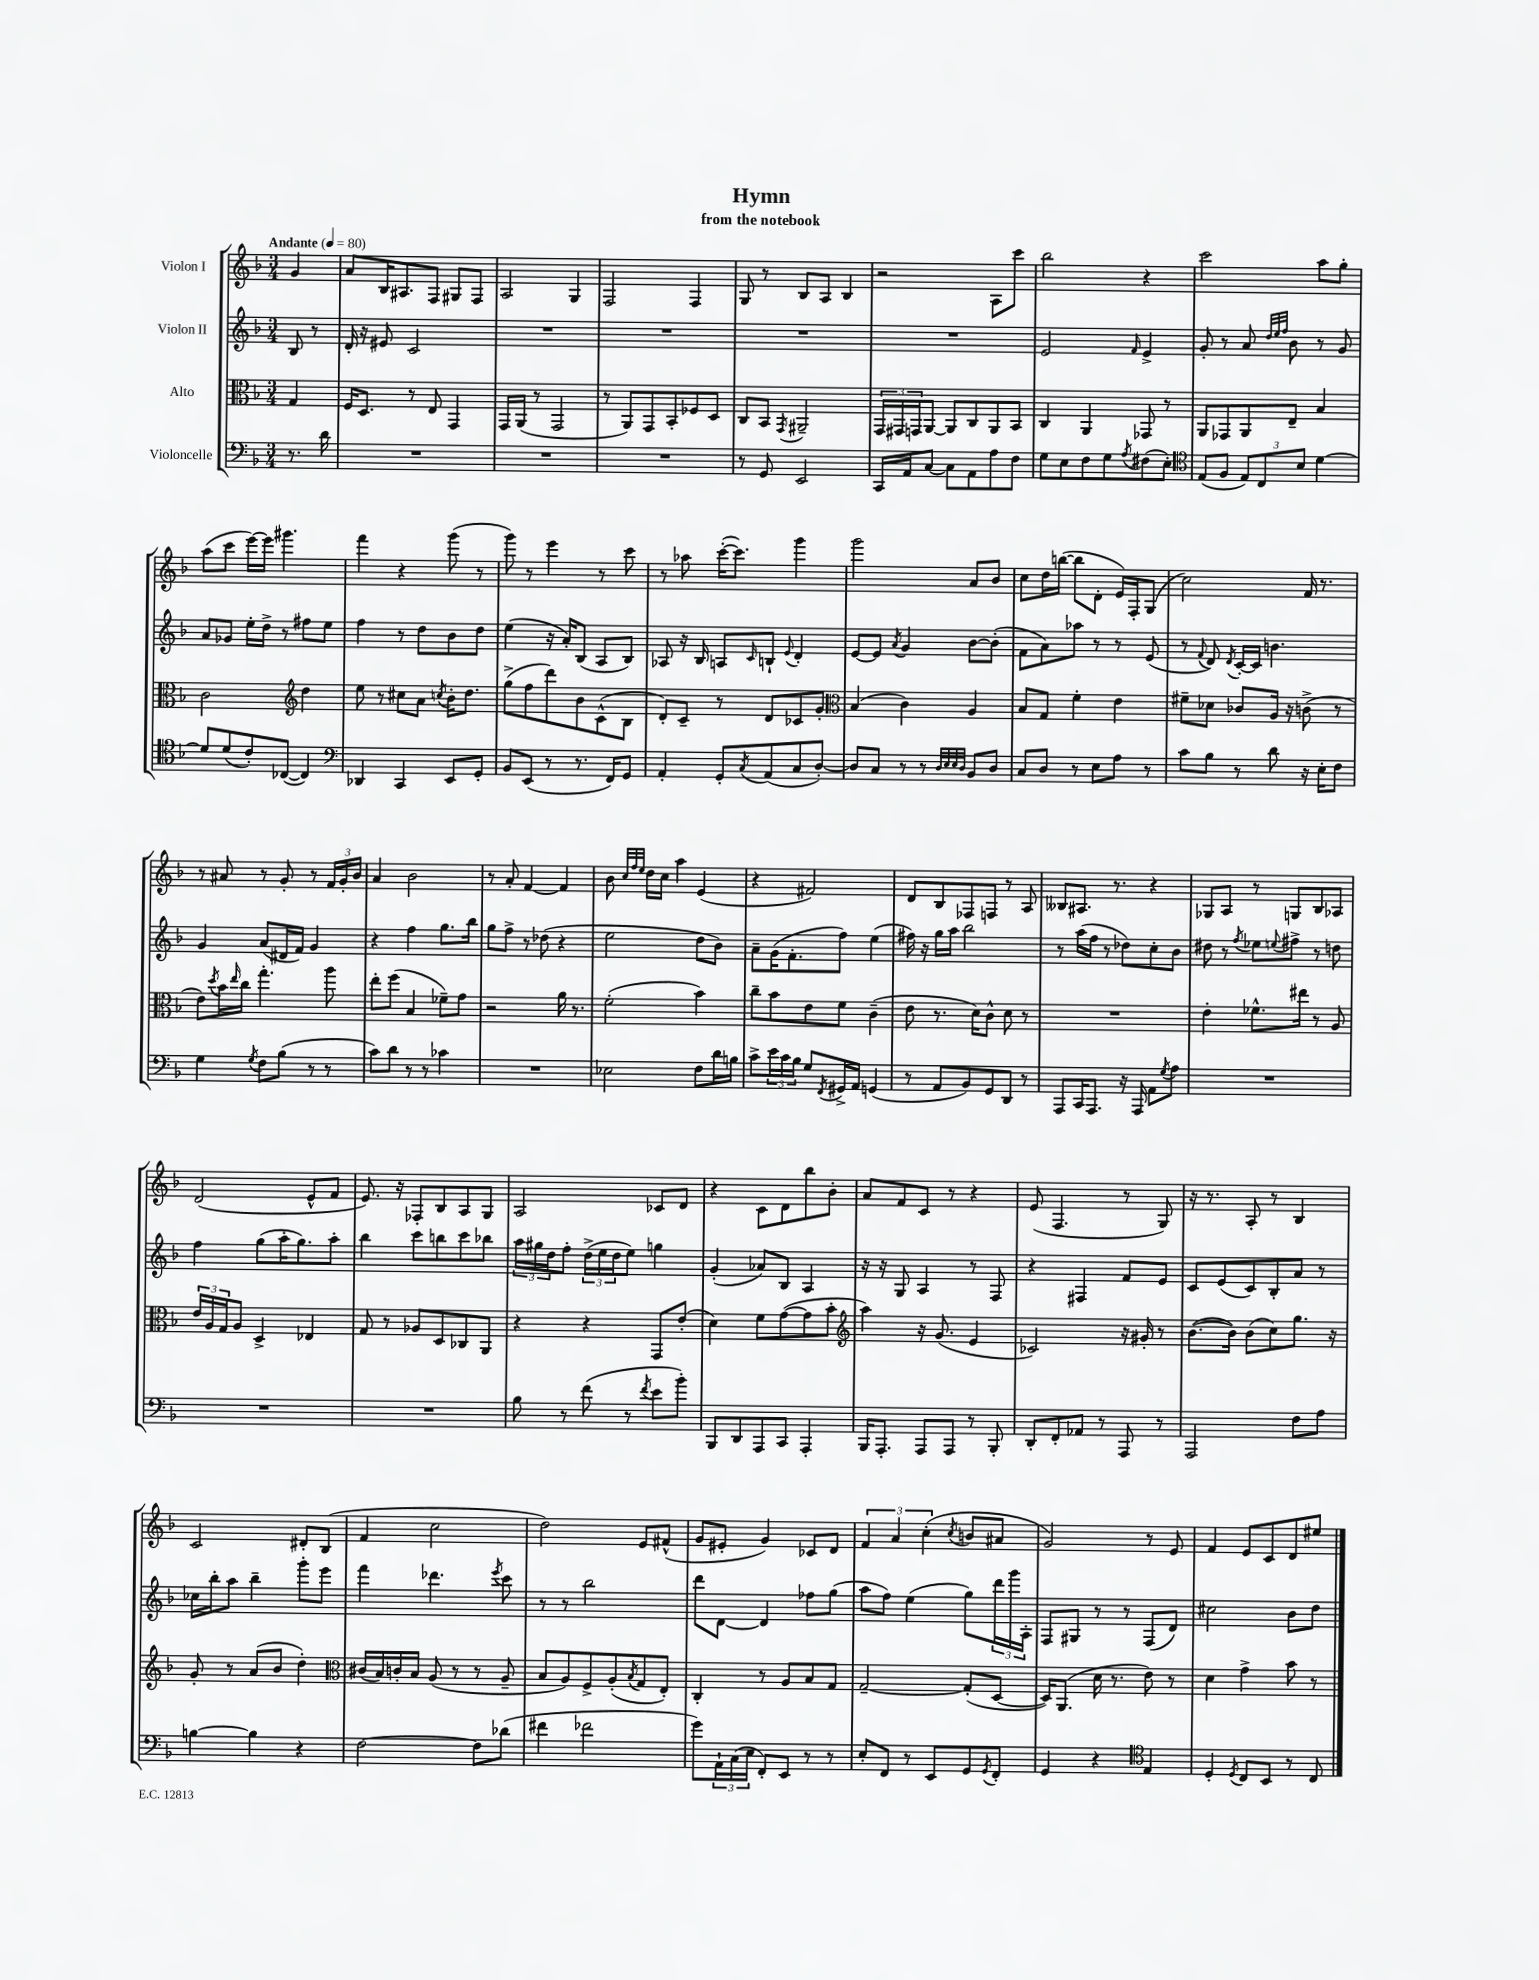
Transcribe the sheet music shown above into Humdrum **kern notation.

**kern	**kern	**kern	**kern
*staff4	*staff3	*staff2	*staff1
*clefF4	*clefC3	*clefG2	*clefG2
*k[b-]	*k[b-]	*k[b-]	*k[b-]
*M3/4	*M3/4	*M3/4	*M3/4
*MM80	*MM80	*MM80	*MM80
8.r	4G	8B-	4g
.	.	8r	.
16d	.	.	.
=	=	=	=
2.r	16F	16d'	8a
.	8.D	16r	.
.	.	8e#	16B-
.	.	.	8.A#
.	8r	2c	.
.	8E	.	8F
.	4GG	.	8G#
.	.	.	8F
=	=	=	=
2.r	16GG	2.r	2A
.	(16AA	.	.
.	8r	.	.
.	2GG	.	.
.	.	.	4G
=	=	=	=
2.r	8r	2.r	2F
.	8AA)	.	.
.	8GG	.	.
.	8BB-'	.	.
.	8F-	.	4F
.	8D	.	.
=	=	=	=
8r	8C	2.r	8G
8GG	8BB-	.	8r
.	8qGG	.	.
2EE	2AA#~	.	8B-
.	.	.	8A
.	.	.	4B-
=	=	=	=
16CC	24GG	2.r	2r
.	24GG#	.	.
16AA	.	.	.
.	24GG	.	.
[8C	[8AA	.	.
8C]	8AA]	.	.
8AA	8C	.	.
8A	8AA	.	8A
8F	8BB-	.	8ccc
=	=	=	=
8G	4C	2e	2bb-
8E	.	.	.
8F	4AA	.	.
8G	.	.	.
8qA	.	16qqf	.
(8F#	8GG-	4e^	4r
8E')	8r	.	.
=	=	=	=
*clefC4	*	*	*
(8E	8AA	8g'	2ccc
8F	8GG-	8r	.
12E)	8AA	8a	.
12C	.	.	.
.	.	32qqdd	.
.	.	32qqee	.
.	.	32qqff	.
.	8E~	8b-	.
12B-	.	.	.
[4d	4B-	8r	8aa
.	.	8g	8gg'
=	=	=	=
8d]	2c	8a	(8aa
(8d	.	8g-	8ccc
8c')	.	16ee'	[16eee)
.	.	16dd^	16eee]
([8C-	.	8r	4.ggg#
*	*clefG2	*	*
4C-])	4dd	8ff#	.
.	.	8ee	.
=	=	=	=
*clefF4	*	*	*
4DD-	8ee	4ff	4fff
.	8r	.	.
4CC	8cc#	8r	4r
.	8a	8dd	.
.	8qcc	.	.
8EE	16b-'	8b-	(8ggg
.	8.dd	.	.
8GG'	.	8dd	8r
=	=	=	=
8BB-	(8gg^	(4ee	8ggg)
(8EE	8ff	.	8r
8r	8ddd)	16r	4eee
.	.	16a')	.
8.r	8b-	(8B-	.
.	(8c^^	8A	8r
16FF)	.	.	.
8GG	8B-	8B-)	8ccc
=	=	=	=
4AA'	8d')	8A-	8r
.	8c~	16r	8aa-
.	.	16B-	.
8GG'	8r	8A	([16ccc'
.	.	.	8.ccc])
8qC	.	16qqc	.
(8AA	8d	8B`	.
.	.	8qqe	.
8C	8c-	4d'	4ggg
[8D')	8g'	.	.
=	=	=	=
*	*clefC3	*	*
8D]	(4B-	[8e	2ggg
8C	.	8e]	.
.	.	8qa	.
8r	4c)	4g	.
8r	.	.	.
32qqD	.	.	.
32qqE	.	.	.
32qqE	.	.	.
32qqD	.	.	.
8BB-	4A	[8b-	8a
8D	.	(8b-']	8b-
=	=	=	=
8C	8B-	8f	8cc
8D	8G	8a)	16dd
.	.	.	([16bb
8r	4f'	8aa-	8bb]
8E	.	8r	8d'
8A	4e	8r	16e)
.	.	.	16F'
8r	.	(8e	(8G
=	=	=	=
8c	8f#~	8r	2cc)
.	.	8qqf	.
8B-	8d-	8d)	.
.	.	8qd	.
8r	8c-	[16c'	.
.	.	16c]	.
8d	16A	4.b	.
.	16r	.	.
16r	(8c^	.	16f
16E'	.	.	8.r
8F	8r	.	.
=	=	=	=
4G	8e)	4g	8r
.	8qdd	.	.
.	16b-	.	8a#
.	16qqee	.	.
.	16cc	.	.
8qG	.	.	.
8F	4.gg'	(8a	8r
(8B-	.	16d#	8g'
.	.	16f)	.
8r	.	4g	8r
8r	8aa	.	24f
.	.	.	24g'
.	.	.	24b-
=	=	=	=
8c)	8ee'	4r	4a
8d	(8ff	.	.
8r	4B-	4ff	2b-
8r	.	.	.
4c-	8f-~)	8.gg	.
.	8g	.	.
.	.	16bb-	.
=	=	=	=
2.r	2r	8gg	8r
.	.	8ff^	8a'
.	.	8r	[4f
.	.	(8dd-	.
.	16a	4r	4f]
.	8.r	.	.
=	=	=	=
2E-	(2f'	2ee	8b-
.	.	.	32qqcc
.	.	.	32qqff
.	.	.	32qqee
.	.	.	16dd
.	.	.	16cc
.	.	.	4aa
8F	4b-)	8dd	(4e
16d	.	8b-)	.
16B	.	.	.
=	=	=	=
8c^	8cc~	8a~	4r
24e	8b-	(16g	.
24c	.	.	.
.	.	8.f'	.
24B-	.	.	.
8G	8e	.	2f#)
8qFF	.	.	.
16GG#^	8f	8ff)	.
16AA	.	.	.
(4GG	(4c~	(4ee	.
=	=	=	=
8r	8e	16ff#)	8d
.	.	16r	.
8AA	8.r	16gg	8B-
.	.	16aa	.
8BB-)	.	2bb-	8F-
.	16d)	.	.
8GG	8c^^	.	8F
8DD	8d	.	8r
8r	8r	.	8A
=	=	=	=
8AAA	2.r	8r	8B--
16CC	.	(16aa	8.A#
8.AAA	.	16ff	.
.	.	8r	.
.	.	.	8.r
16r	.	8dd-)	.
16AAA	.	.	.
8AA	.	8cc'	4r
8qG	.	.	.
8A	.	8b-	.
=	=	=	=
2.r	4e'	8dd#	8G-
.	.	8r	8A
.	.	8qff	.
.	8.f-^^	8ee-	8r
.	.	8qqee	.
.	.	8ff#^	8G
.	16ee#	.	.
.	8r	8r	8B-
.	8A	8dd	8A-
=	=	=	=
2.r	24e	4ff	(2d
.	24A	.	.
.	24G	.	.
.	8A	.	.
.	4D^	(8gg	.
.	.	16aa'	.
.	.	8.gg)	.
.	4E-	.	8e^^
.	.	8aa'	8f
=	=	=	=
2.r	8G	4bb-	8.e)
.	8r	.	.
.	.	.	16r
.	8A-	8ccc	8F-'
.	8D	8bb	8B-
.	8C-	8ccc	8A
.	8AA	8bb-	8G
=	=	=	=
8B-	4r	24aa	2A
.	.	24gg#	.
.	.	24dd	.
8r	.	8ff'	.
(8f	4r	(24dd^	.
.	.	24ee	.
.	.	24dd	.
8r	.	8ee)	.
8qf	.	.	.
8e	8GG	4gg	8c-
8b-')	(8e'	.	8d
=	=	=	=
8BBB-	4d)	(4g'	4r
8DD	.	.	.
8AAA	8f	8a-)	8c
8CC	([8g	8B-	8d
4AAA'	8g]	4A	8bb-
.	8b-'	.	8b-'
=	=	=	=
*	*clefG2	*	*
16BBB-	4aa)	16r	8a
8.AAA'	.	16r	.
.	.	8G	8f
8AAA	16r	4A	8c
.	(8.g	.	.
8AAA	.	.	8r
8r	4e	8r	4r
8BBB-'	.	8F	.
=	=	=	=
8DD'	2c-)	4r	(8e
8FF'	.	.	4.F
8AA-	.	4F#	.
8r	.	.	.
8AAA	16r	8f	8r
.	16g#'	.	.
8r	8r	8e	8G)
=	=	=	=
2AAA	([8.b-	8c	16r
.	.	.	8.r
.	.	(8e	.
.	16b-])	.	.
.	(8b-	8c)	8A'
.	8cc)	8B-'	8r
8F	8.gg	8a	4B-
8A	.	8r	.
.	16r	.	.
=	=	=	=
[4B	8g'	16cc-	2c
.	.	16bb-'	.
.	8r	8aa	.
4B]	(8a	4bb-~	.
.	8b-	.	.
4r	4dd')	8ggg'	8d#'
.	.	8eee	(8B-
=	=	=	=
*	*clefC3	*	*
[2F	(16c#	4fff	4f
.	16B-)	.	.
.	16c'	.	.
.	16B-	.	.
.	(8A	4.ddd-	2cc
.	8r	.	.
8F]	8r	.	.
.	.	8qeee	.
(8d-	8A~	8ccc	.
=	=	=	=
4f#	8B-	8r	2dd)
.	8A)	8r	.
2f-	8F^	2bb-	.
.	(8A'	.	.
.	8qB-	.	.
.	8G	.	8e
.	8E')	.	(8f#^^
=	=	=	=
8g)	4C'	8ddd	8g
24AA`	.	[8d	8e#'
(24C	.	.	.
24E	.	.	.
8FF')	8r	4d]	4g)
8EE	8A	.	.
8r	8B-	8ff-	8c-
8r	8G	(8gg	8d
=	=	=	=
8E'	[2G~	8aa	6f
8FF	.	8ff)	.
.	.	.	6a
8r	.	(4ee	.
.	.	.	(6cc'
8EE	.	.	.
.	.	.	8qcc
8GG	(8G']	8gg)	8b
8qGG	.	.	.
8FF'	[8D	24ddd	8a#
.	.	24ggg	.
.	.	24A'	.
=	=	=	=
4GG	16D])	8F	2g)
.	(8.AA	.	.
.	.	8G#	.
4r	16d	8r	.
.	8.r	.	.
.	.	8r	.
*clefC4	*	*	*
4E	8e)	(8F	8r
.	8r	8d)	8e
=	=	=	=
4D'	4d	2cc#	4f
8qD	.	.	.
8C	4g^	.	8e
8BB-	.	.	8c
8r	8b-	8b-	8d
8C	8r	8dd	8ee#
==	==	==	==
*-	*-	*-	*-
